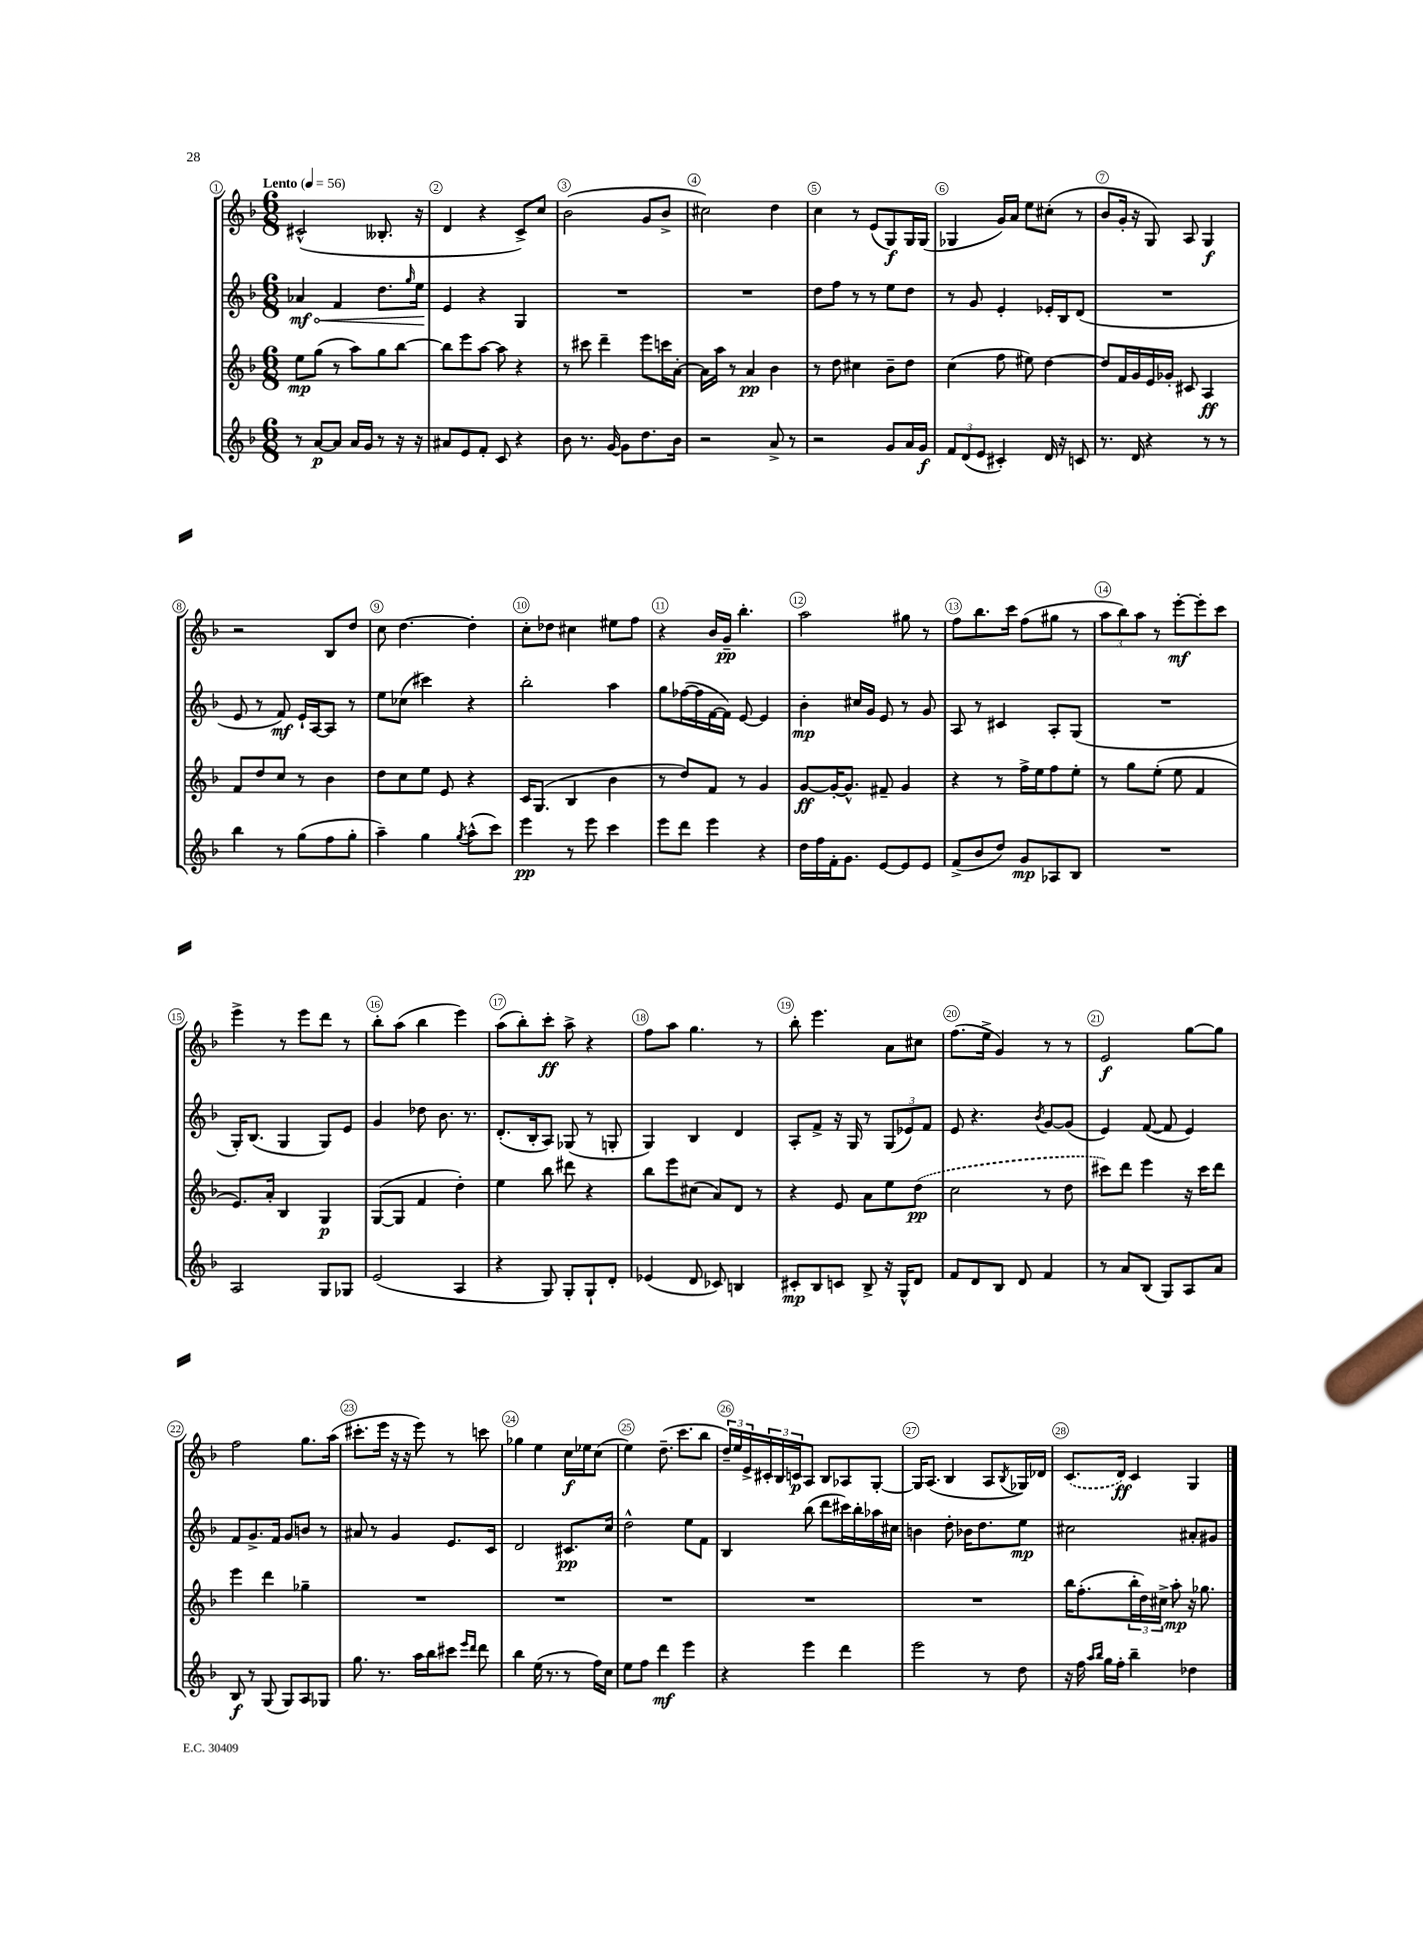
<<
\new StaffGroup <<
\new Staff = "s0" {
    \clef treble \key f \major \numericTimeSignature \time 6/8 \tempo "Lento" 4 = 56
    cis'2-^( beses8.-. r16 |
    d'4 r4 c'8->) c''8 |
    bes'2( g'8 bes'8-> |
    cis''2) d''4 |
    c''4 r8 e'8( g8\f) g16 g16( |
    ges4 g'16) a'16 e''8 cis''8-.( r8 |
    bes'8 g'16-. r16 g8) a8 g4\f |
    r2 bes8 d''8 |
    c''8 d''4.~ d''4-. |
    c''8-. des''8 cis''4 eis''8 f''8 |
    r4 bes'16 g'16--\pp bes''4.-. |
    a''2 gis''8 r8 |
    f''8 bes''8. c'''16 f''8( gis''8 r8 |
    \tuplet 3/2 { a''8 bes''8) a''8 } r8 e'''8~-.\mf e'''8-. c'''8 |
    e'''4-> r8 e'''8 d'''8 r8 |
    bes''8-. a''8( bes''4 e'''4) |
    a''8( bes''8-.) c'''8-.\ff a''8-> r4 |
    f''8 a''8 g''4. r8 |
    bes''8-. e'''4. a'8 cis''8 |
    f''8.( e''16-> g'4) r8 r8 |
    e'2\f g''8~ g''8 |
    f''2 g''8. a''16( |
    cis'''8.-. e'''16 r16 r16 e'''8) r8 c'''8 |
    ges''4 e''4 c''16\f ees''16 c''8( |
    e''4) d''8.--( c'''8. bes''8 |
    \tuplet 3/2 { d''16--) e''16 e'16-> } \tuplet 3/2 { cis'16-. bes16 c'16\p } a8 bes8 aes8 g8~-. |
    g16 a8.( bes4 a8 \acciaccatura { bes8 } ges16) des'16 |
    \once \slurDashed c'8.( d'16\ff) c'4 g4 \bar "|." |
}
\new Staff = "s1" {
    \clef treble \key f \major \numericTimeSignature \time 6/8
    \once \override Hairpin.circled-tip = ##t aes'4\mf\< f'4 d''8. \grace { g''16 } e''16 |
    e'4\! r4 g4 |
    R2. |
    R2. |
    d''8 f''8 r8 r8 e''8 d''8 |
    r8 g'8 e'4-. ees'16-. bes16 d'8( |
    R2. |
    e'8 r8 f'8\mf) e'16-! a16~ a8 r8 |
    e''8 ces''8( cis'''4) r4 |
    bes''2-. a''4 |
    g''8 fes''16~( fes''16 f'16~ f'16) e'8~ e'4 |
    bes'4-.\mp cis''16 g'16 e'8 r8 g'8 |
    a8 r8 cis'4 a8-. g8( |
    R2. |
    g16-.) bes8.( g4 g8) e'8 |
    g'4 des''8 bes'8. r8. |
    d'8.-.( bes16-. a8) ges8( r8 g8-. |
    g4) bes4 d'4 |
    a8-. f'8-> r16 g16 r8 \tuplet 3/2 { g8( ees'8) f'8 } |
    e'8 r4. \acciaccatura { bes'8 } g'8~ g'8( |
    e'4) f'8~( f'8 e'4) |
    f'8 g'8.-> f'16 g'8 b'8 r8 |
    ais'8 r8 g'4 e'8. c'16 |
    d'2 cis'8.\pp c''16 |
    d''2-^ e''8 f'8 |
    bes4 bes''8( d'''8 cis'''16) bes''16-. aes''16 cis''16 |
    b'4 d''8-. bes'16 d''8. e''8\mp |
    cis''2 ais'8-. gis'8 \bar "|." |
}
\new Staff = "s2" {
    \clef treble \key f \major \numericTimeSignature \time 6/8
    e''8\mp g''8( r8 a''8) g''8 bes''8~ |
    bes''8 e'''8 a''8~ a''8 r4 |
    r8 cis'''8 d'''4-- e'''8 c'''16 a'16~-. |
    a'16 a''16 r8 a'4\pp bes'4 |
    r8 d''8 cis''4 bes'8-- d''8 |
    c''4( f''8 eis''8) d''4~ |
    d''8 f'16 g'16 e'16 ges'16-. cis'8 a4\ff |
    f'8 d''8 c''8 r8 bes'4 |
    d''8 c''8 e''8 e'8 r4 |
    c'16 g8.( bes4 bes'4 |
    r8 d''8) f'8 r8 g'4 |
    g'8~\ff g'16~-. g'8.-^ fis'8-- g'4 |
    r4 r8 f''16-> e''16 f''8 e''8-. |
    r8 g''8 e''8-.( e''8 f'4 |
    e'8.) a'16-. bes4 g4\p |
    g8~( g8 f'4 d''4-.) |
    e''4 bes''8 dis'''8 r4 |
    bes''8 e'''8 cis''8( a'8) d'8 r8 |
    r4 e'8 a'8 e''8 \once \slurDashed d''8\pp( |
    c''2 r8 d''8 |
    cis'''8) d'''8 e'''4 r16 cis'''16 d'''8 |
    e'''4 d'''4 ges''4-- |
    R2. |
    R2. |
    R2. |
    R2. |
    R2. |
    bes''16 f''8.-.( \tuplet 3/2 { bes''16-. d''16) cis''16-> } a''8-.\mp r16 ges''8. \bar "|." |
}
\new Staff = "s3" {
    \clef treble \key f \major \numericTimeSignature \time 6/8
    r8 a'8~\p a'8 a'16 g'16 r8 r16 r16 |
    ais'8 e'8 f'8-. c'8 r4 |
    bes'8 r8. g'16~ g'8 d''8. bes'16 |
    r2 a'8-> r8 |
    r2 g'8 a'16 g'16\f |
    \tuplet 3/2 { f'8 d'8( e'8 } cis'4-.) d'16 r16 c'8 |
    r8. d'16 r4 r8 r8 |
    bes''4 r8 g''8( f''8 g''8-. |
    a''4--) g''4 \acciaccatura { g''8 } a''8-^( c'''8) |
    e'''4\pp r8 e'''8 c'''4 |
    e'''8 d'''8 e'''4 r4 |
    d''16 f''16 f'16-. g'8. e'8~ e'8 e'8 |
    f'8->( bes'8 d''8) g'8\mp aes8 bes8 |
    R2. |
    a2 g8 ges8 |
    e'2( a4 |
    r4 g8) g8-. g8-! d'8-. |
    ees'4( d'8 ces'8) b4 |
    cis'8-.\mp bes8 c'8 bes8-> r16 g16-^ d'8 |
    f'8 d'8 bes8 d'8 f'4 |
    r8 a'8 bes8( g8) a8 a'8 |
    bes8\f r8 g8( g8) a8 ges8 |
    g''8. r8. a''16 bes''16 cis'''8 \grace { e'''16 d'''16 } d'''8 |
    bes''4 e''16( r8. r8 f''16) c''16 |
    e''8 f''8 d'''4\mf e'''4 |
    r4 e'''4 d'''4 |
    e'''2 r8 d''8 |
    r16 f''16 \grace { a''16 bes''16 } g''16 f''16-. bes''4-- des''4 \bar "|." |
}
>>
>>
\layout { \context { \Score \override BarNumber.break-visibility = ##(#f #t #t) barNumberVisibility = #all-bar-numbers-visible \override BarNumber.stencil = #(make-stencil-circler 0.1 0.3 ly:text-interface::print) } }
